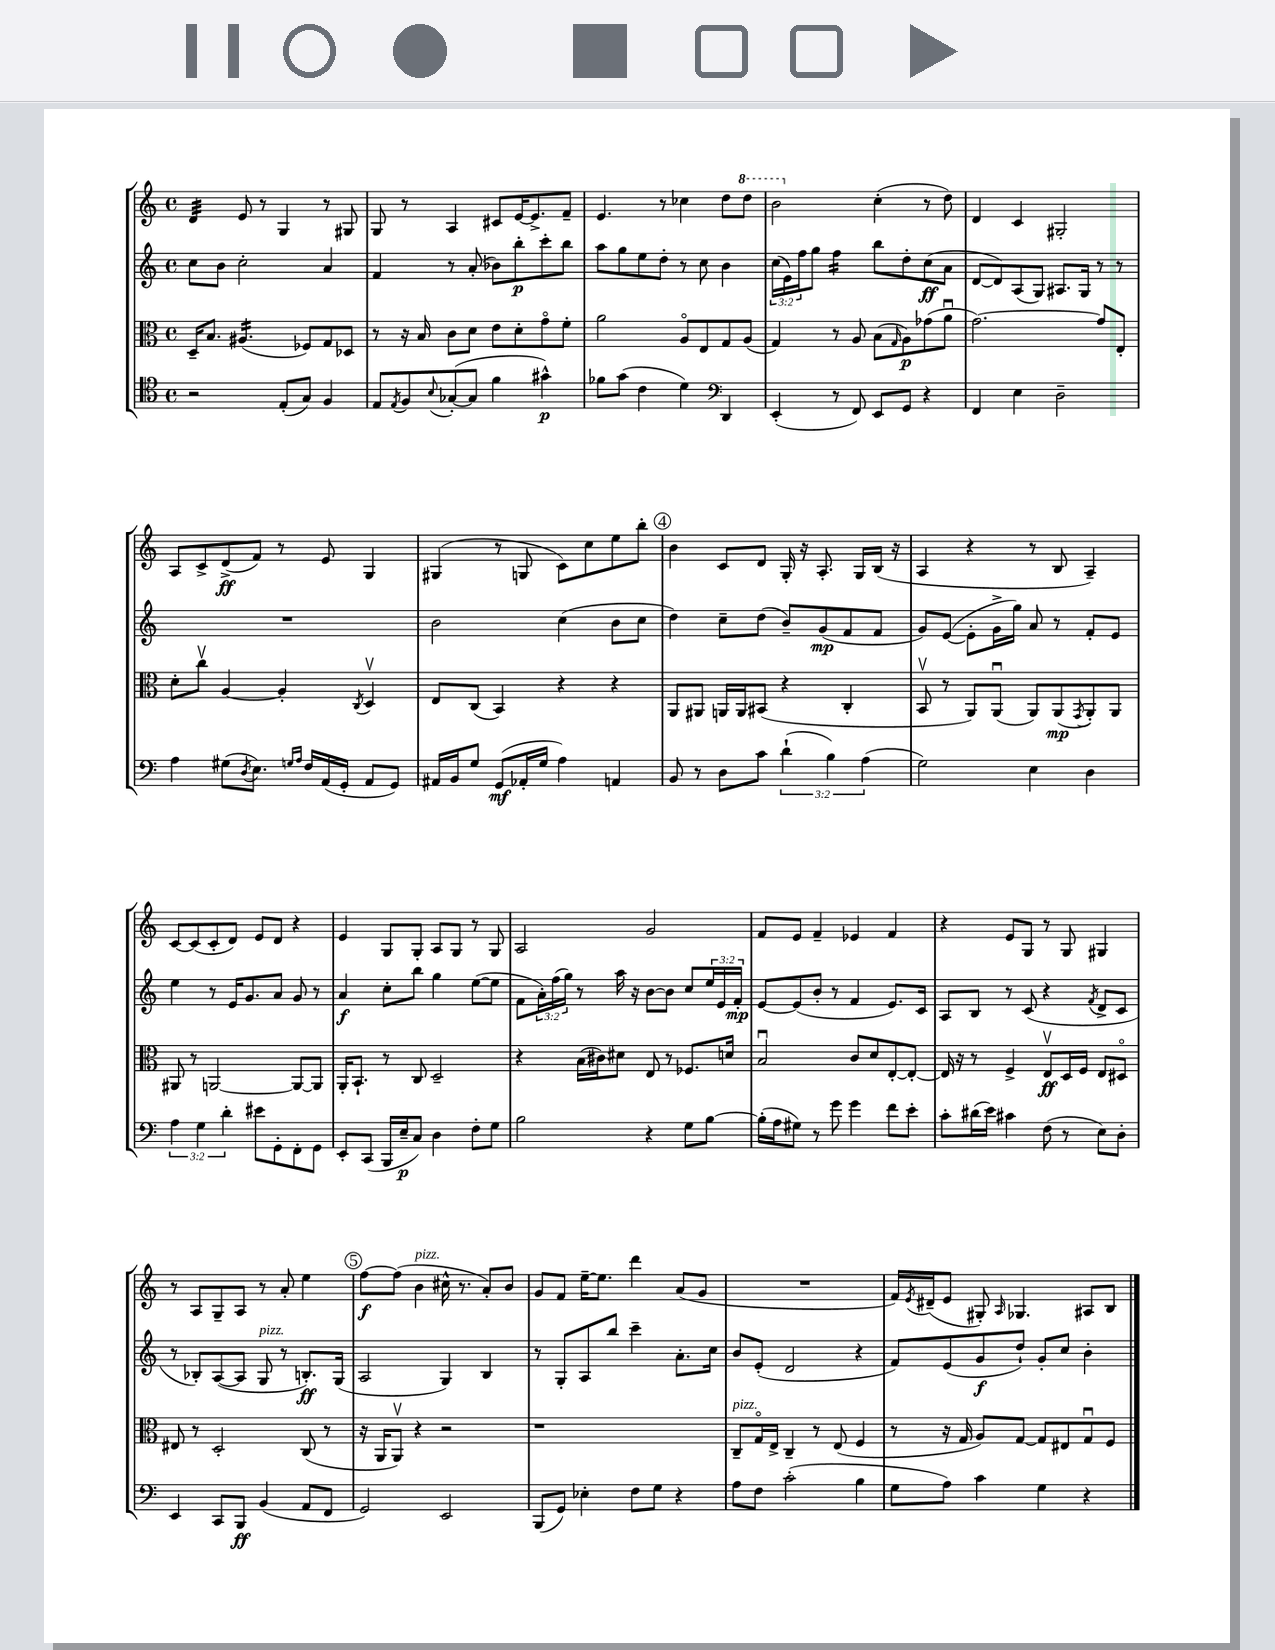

**kern	**kern	**kern	**kern
*staff4	*staff3	*staff2	*staff1
*clefC4	*clefC3	*clefG2	*clefG2
*k[]	*k[]	*k[]	*k[]
*M4/4	*M4/4	*M4/4	*M4/4
*met(c)	*met(c)	*met(c)	*met(c)
2r	16D~/LK	8cc\L	4d/
.	8.B/J	.	.
.	.	8b\J	.
.	(4.A#/	2cc'\	8e/
.	.	.	8r
(8E'/L	.	.	4G/
8G/J)	8F-/L)	.	.
4F/	8G/	4a/	8r
.	8D-/J	.	8G#/
=	=	=	=
8E/L	8r	4f/	8G/
8qE/	.	.	.
8F/	16r	.	8r
.	16B/	.	.
8qqB/	.	.	.
([8G-'/	8c\L	8r	4A/
8G-/]J	8d\J	(8a'/	.
4f\	8e\L	8b-\L)	8c#/L
.	8d'\	8bb'\	[16e/K
.	.	.	8.e^/]
4g#^^\)	8go\	8ccc'\	.
.	8f'\J	8bb\J	8f~/J
=	=	=	=
8f-\L	2a\	8aa\L	4.e/
(8g\J	.	8gg\	.
4c\	.	8ee\	.
.	.	8dd'\J	8r
4d\)	8Ao/L	8r	4cc-\
.	8E/	8cc\	.
*clefF4	*	*	*
4DD/	8G/	4b\	8dd\L
.	(8A/J	.	8ddd\J
=	=	=	=
(4EE'/	4G/)	(24cc\LL	2bb\
.	.	24e\)	.
.	.	24ff\J	.
.	.	8gg\J	.
8r	8r	4ff\	.
8FF/)	8A/	.	.
8EE/L	(8B\L	8bb\L	(4cc'\
.	16qqG/	.	.
8GG/J	8A\)	8dd'\	.
4r	(8g-\	(8cc\	8r
.	8au\J	8a\J	8dd\)
=	=	=	=
4FF/	[2.g\)	[8d/L	4d/
.	.	8d/])	.
4E\	.	(8A/	4c/
.	.	8G/J)	.
2D~\	.	8.A#/L	2G#'/
.	.	16G/Jk	.
.	8g/]L	8r	.
.	8E'/J	8r	.
=	=	=	=
4A\	8d'\L	1r	8A/L
.	8ccv\J	.	8c^/
(8G#\L	[4A/	.	(8d^/
8qD/	.	.	.
8.E\J)	.	.	8f/J)
.	4A'/]	.	8r
16qqG/LL	.	.	.
16qqA/JJ	.	.	.
16F/LL	.	.	.
(16AA/	.	.	8e/
16GG'/JJ	.	.	.
.	8qC/	.	.
8AA/L	4Dv/	.	4G/
8GG/J)	.	.	.
=	=	=	=
16AA#/LL	8E/L	2b\	(4G#/
16BB/J	.	.	.
8G/J	(8C/J	.	.
(8GG/L	4BB/)	.	8r
16AA-'/L	.	.	8G/
16G/JJ	.	.	.
4A\)	4r	(4cc\	8c\L)
.	.	.	8cc\
4AA/	4r	8b\L	8ee\
.	.	8cc\J	8bb'\J
=	=	=	=
8BB/	8AA/L	4dd\)	4b\
8r	8AA#/J	.	.
8D\L	16AA/LL	8cc~\L	8c/L
.	16AA/J	.	.
8c\J	(8BB#/J	(8dd\J	8d/J
(6d`\	4r	8b~/L)	16G'/
.	.	.	16r
.	.	(8g/	8.A'/
6B\)	.	.	.
.	4C'/	8f/	.
.	.	.	16G/LL
(6A\	.	.	.
.	.	8f/J	(16B/JJ
.	.	.	16r
=	=	=	=
2G\)	8BBv/	8g/L)	4A/
.	8r	([8e/J	.
.	8AA/L)	8e'\]L	4r
.	(8AAu/J	16g^\L	.
.	.	16gg\JJ)	.
4E\	8AA/L)	8a/	8r
.	(8AA/	8r	8B/
.	8qGG/	.	.
4D\	8AA'/)	8f'/L	4A~/)
.	8AA/J	8e/J	.
=	=	=	=
6A\	8AA#/	4ee\	[8c/L
.	8r	.	(8c/]
6G\	.	.	.
.	[2AA/	8r	8c'/
6d'\	.	.	.
.	.	16e/LK	8d/J)
.	.	8.g/	.
8e#\L	.	.	8e/L
8GG'\	.	8a/J	8d/J
8FF'\	8AA/_L	8g/	4r
8GG\J	8AA/]J	8r	.
=	=	=	=
8EE'/L	16AA'/LK	4a/	4e/
.	8.BB`/J	.	.
(8CC/J	.	.	.
16BBB/LL	8r	8cc'\L	8G/L
16E~/J	.	.	.
8C/J)	8C/	8bb\J	8G'/J
4D\	2D~/	4gg\	8A/L
.	.	.	8G/J
8F'\L	.	([8ee\L	8r
8G\J	.	8ee\]J	8G/
=	=	=	=
2B\	4r	8f\L	2A/
.	.	24a'\L)	.
.	.	(24ff\	.
.	.	24gg\JJ)	.
.	(16B\LL	8r	.
.	16c#\J)	.	.
.	8d#\J	16aa\	.
.	.	16r	.
4r	8E/	[8b\L	2g/
.	8r	8b\]J	.
8G\L	8.F-/L	8cc/L	.
[8B\J	.	24ee/L	.
.	.	24e/	.
.	16d/Jk	.	.
.	.	24f'/JJ	.
=	=	=	=
(16B'\]LL	2Bu/	[8e/L	8f/L
16A\J	.	.	.
8G#\J)	.	(8e/]	8e/J
8r	.	8b'/J	4f~/
8g\	.	8r	.
4g\	8c/L	4f/	4e-/
.	8d/	.	.
8f\L	[8E'/	8.e/L)	4f/
8e'\J	8E'/_J	.	.
.	.	16c/Jk	.
=	=	=	=
8c'\L	16E/]	8A/L	4r
.	16r	.	.
(16d#\L	8r	8B/J	.
16e\JJ)	.	.	.
4c#\	4F^/	8r	8e/L
.	.	(8c/	8G/J
(8F\	8Ev/L	4r	8r
8r	16D/L	.	8G/
.	16F/JJ	.	.
.	.	8qf/	.
8E\L)	8E/L	8d^/L	4G#/
8D'\J	8D#o/J	8c/J	.
=	=	=	=
4EE/	8E#/	8r	8r
.	8r	8B-'/L)	8A/L
8CC/L	2D'/	([8A/	8G~/
8BBB/J	.	8A/]J	8A/J
(4BB/	.	8G/	8r
.	.	8r	8a'/
8AA/L	(8C/	8.B'/L)	4ee\
8FF/J	8r	.	.
.	.	(16G/Jk	.
=	=	=	=
2GG/)	16r	2A/	[8ff\L
.	16AA/LK	.	.
.	8AAv/J)	.	(8ff\]J
.	4r	.	4b\
2EE/	2r	4G/)	16cc#^^\
.	.	.	8.r
.	.	4B/	8a'/L)
.	.	.	8b/J
=	=	=	=
(8BBB/L	1r	8r	8g/L
8GG/J)	.	8G'/L	8f/J
4E-'\	.	8A/	[16ee~\LK
.	.	.	8.ee\]J
.	.	8bb/J	.
8F\L	.	4ccc~\	4ddd\
8G\J	.	.	.
4r	.	8.a'\L	(8a/L
.	.	.	8g/J
.	.	16cc\Jk	.
=	=	=	=
8A\L	8C~/L	8b/L	1r
8F\J	16Go/L	(8e'/J	.
.	16E^/JJ	.	.
(2c'\	4C~/	2d/	.
.	8r	.	.
.	(8E/	.	.
4B\	4F/	4r	.
=	=	=	=
8G\L	8r	8f/L)	16f/LL)
.	.	.	8qe/
.	.	.	(16d#~/J
8A\J)	16r	(8e/	8e/J
.	16G/	.	.
4c\	8A/L)	8g/	8G#'/)
.	.	.	16qqA/
.	[8G/J	8dd`/J)	4.G-/
4G\	8G/]L	8g'/L	.
.	8E#/	8cc/J	.
4r	8Gu/	4b'\	8A#/L
.	8F/J	.	8B/J
==	==	==	==
*-	*-	*-	*-
